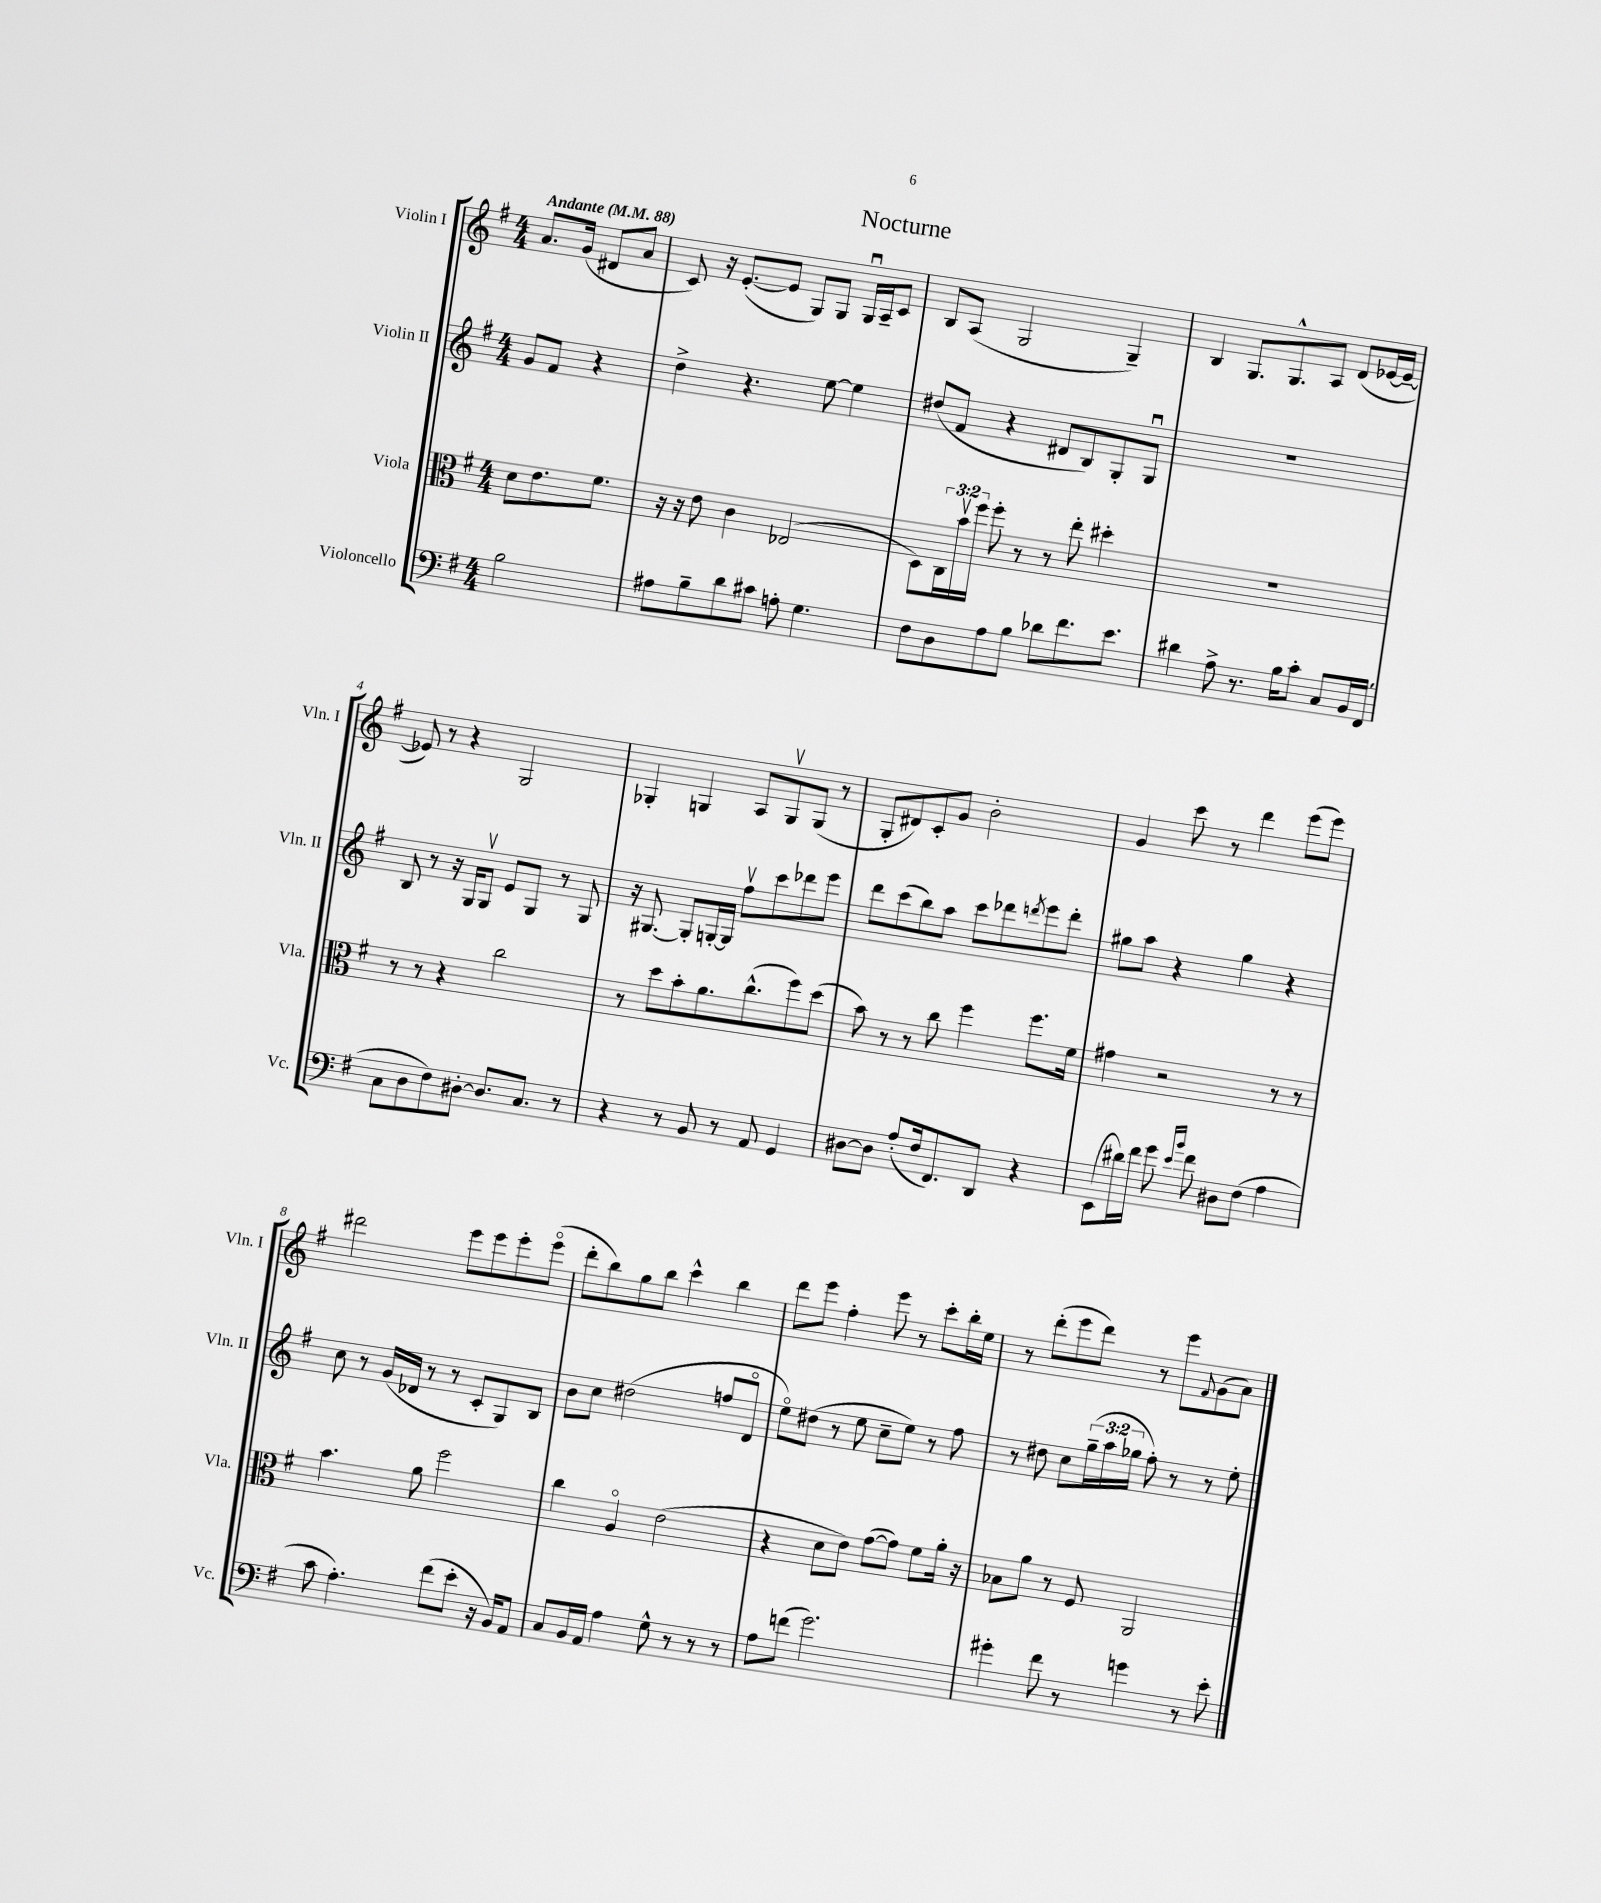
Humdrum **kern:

**kern	**kern	**kern	**kern
*staff4	*staff3	*staff2	*staff1
*clefF4	*clefC3	*clefG2	*clefG2
*k[f#]	*k[f#]	*k[f#]	*k[f#]
*M4/4	*M4/4	*M4/4	*M4/4
*MM88	*MM88	*MM88	*MM88
2B	8d	8g	8.a
.	8.e	8f#	.
.	.	.	(16g
.	.	4r	8d#
.	8.f#	.	.
.	.	.	8a
=	=	=	=
8A#	16r	4dd^	8c)
.	16r	.	.
8B~	8e	.	16r
.	.	.	([8.e'
8d	4c	4.r	.
8c#	.	.	8e]
8A'	(2E-	.	8G)
4.G	.	[8ee	8G
.	.	4ee]	16Gu
.	.	.	16A~
.	.	.	8c
=	=	=	=
8F#	8D)	(8dd#	8B
8D	24C	8f#	(8A
.	24bv	.	.
.	24ff#	.	.
8A	8ff#'	4r	2G
8B	8r	.	.
8d-	8r	8d#	.
8.f#	8ee'	8B)	.
.	4dd#'	8G'	4G~)
8.e	.	.	.
.	.	8Gu	.
=	=	=	=
4d#	1r	1r	4B
8A^	.	.	8.G
8.r	.	.	.
.	.	.	8.G^^
16B	.	.	.
8c'	.	.	8A
8C	.	.	(8d
16BB	.	.	[16e-
(16FF#	.	.	16e-~_
=	=	=	=
8C	8r	8B	8e-])
8D	8r	8r	8r
8F#)	4r	16r	4r
.	.	16G	.
[8D#'	.	8Gv	.
8.D#]	2cc	8e	2G
.	.	8G	.
8.C	.	.	.
.	.	8r	.
8r	.	8G	.
=	=	=	=
4r	8r	16r	4G-'
.	.	[8.G#	.
.	8dd	.	.
8r	8b'	8G#']	4G
8BB	8.a	[16G'	.
.	.	16G]	.
8r	.	8ff#v	8A
.	(8.cc^^	.	.
8AA	.	8ccc	8Gv
4GG	8ff#)	8ddd-	(8G
.	(8dd	8eee	8r
=	=	=	=
[8D#	8b)	8ddd	8G'
8D#]	8r	(8ccc	8d#)
(8A'	8r	8bb)	8c'
16F#	8cc	8aa	8g
8.FF#)	.	.	.
.	4ff#	8ccc	2b'
8DD	.	8ddd-	.
.	.	8qddd	.
4r	8.ff#	8eee	.
.	.	8ddd'	.
.	16f#	.	.
=	=	=	=
(8EE	4g#	8gg#	4g
16d#)	.	8aa	.
16f#	.	.	.
8g	2r	4r	8ccc
16qqe	.	.	.
16qqb	.	.	.
8f#	.	.	8r
8D#	.	4gg#	4ddd
(8F#	.	.	.
4A	8r	4r	(8eee
.	8r	.	8eee)
=	=	=	=
8c	4.b	8cc	2ddd#
4.A')	.	8r	.
.	.	(16g	.
.	.	16d-	.
.	8a	8r	.
(8f#	2ff#	8r	8eee
8e'	.	8c'	8eee
16r	.	8G)	8eee'
16BB)	.	.	.
8AA	.	8B	(8eeeo
=	=	=	=
8C	4cc	8b	8ddd'
16BB	.	8cc	8bb)
16AA	.	.	.
4A	4Ao	(2dd#	8gg
.	.	.	8bb
8G^^	(2e	.	4ccc^^
8r	.	.	.
8r	.	8ff	4bb
8r	.	8do	.
=	=	=	=
8A	4r	8eeo)	8ddd
(8f	.	(8dd#	8eee
2.g)	8d	8r	4ff#'
.	8e)	8ee	.
.	([8g	8cc~	8eee
.	8g])	8ee)	8r
.	8f#	8r	8ccc'
.	16a'	8ff#	16bb'
.	16r	.	16ee
=	=	=	=
4g#'	8B-	8r	8r
.	8a	8dd#	(8ddd'
8f#	8r	8cc	8eee
8r	8F#	(24gg~	8ddd)
.	.	24aa	.
.	.	24gg-	.
4g	2AA	8ff#')	8r
.	.	8r	8eee
.	.	.	8qqf#
8r	.	8r	(8g
8e'	.	8ee'	8a)
==	==	==	==
*-	*-	*-	*-
